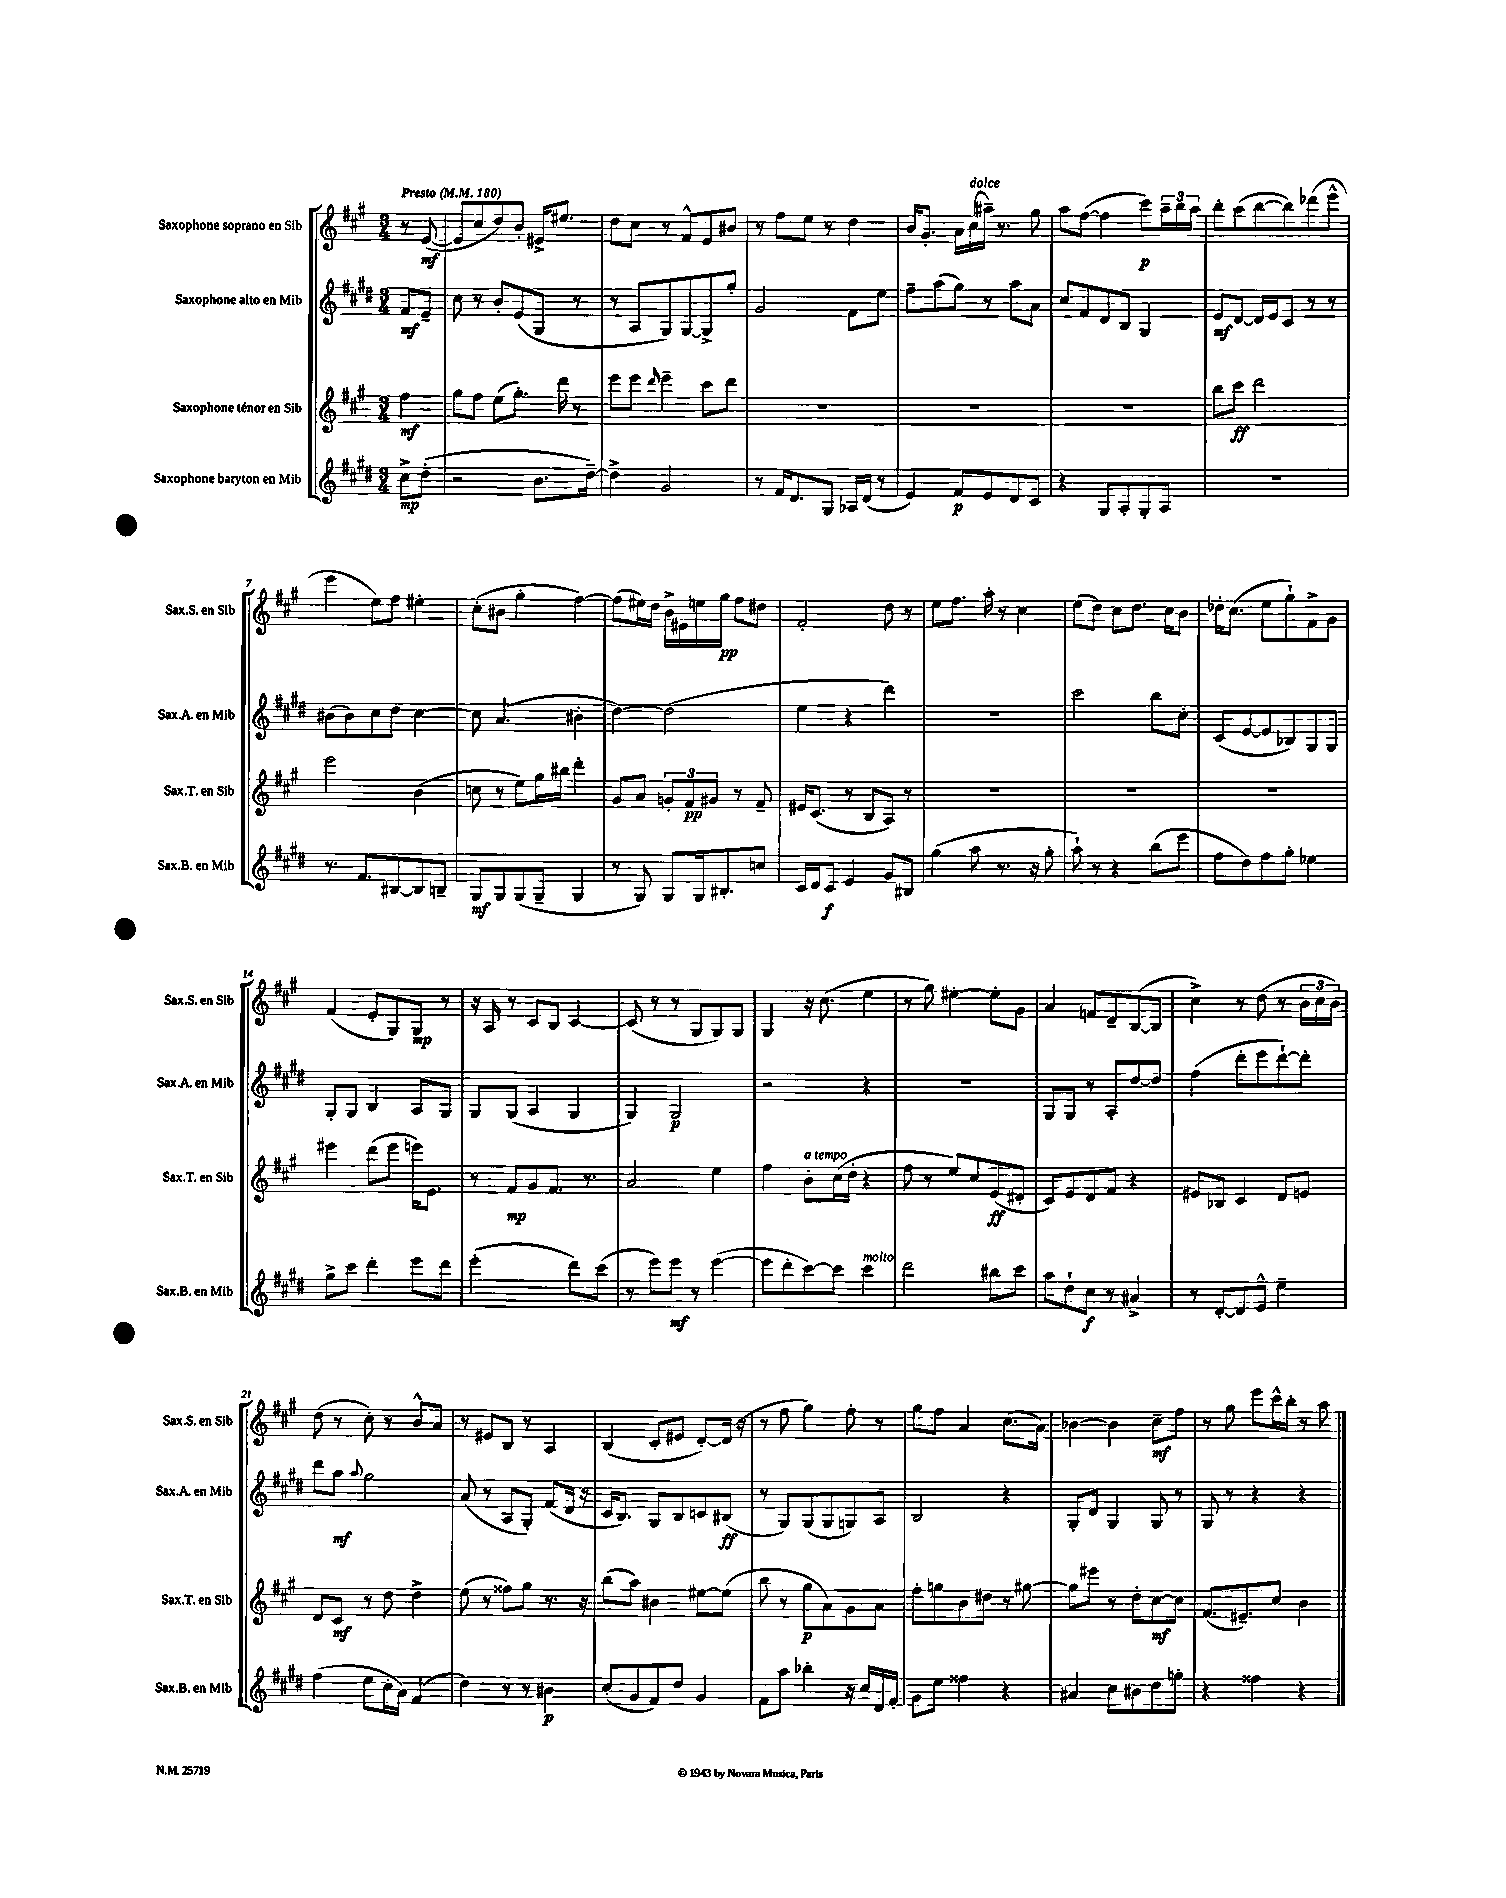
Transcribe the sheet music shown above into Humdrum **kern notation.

**kern	**kern	**kern	**kern
*staff4	*staff3	*staff2	*staff1
*clefG2	*clefG2	*clefG2	*clefG2
*k[f#c#g#d#]	*k[f#c#g#]	*k[f#c#g#d#]	*k[f#c#g#]
*M3/4	*M3/4	*M3/4	*M3/4
*MM180	*MM180	*MM180	*MM180
8cc#^\L	4ff#\	8f#/L	8r
(8dd#'\J	.	8e~/J	([8e/
=	=	=	=
2r	8gg#\L	8cc#\	8e/]L
.	8ff#\J	8r	8cc#/
.	(8ee\L	8b'/L	8dd/)
.	8.gg#'\J)	(8e/	8b'/J
8.b\L	.	8G#/J	16e#^/LK
.	16ddd\	.	8.ee#/J
.	8r	8r	.
[16dd#~\Jk)	.	.	.
=	=	=	=
4dd#^\]	8eee\L	8r	8dd\L
.	8eee\J	8A/L	8cc#\J
.	16qqddd/	.	.
2g#/	4eee~\	8G#/)	8r
.	.	[8G#/	8f#^^/L
.	8ccc#\L	8G#^/]	8e/
.	8ddd\J	8gg#'/J	8b#/J
=	=	=	=
8r	2.r	2g#/	8r
16f#/LK	.	.	8ff#\L
8.d#/	.	.	.
.	.	.	8ee\J
8G#/J	.	.	8r
16A-/LL	.	8f#\L	4dd\
(16d#/JJ	.	.	.
8r	.	8ee\J	.
=	=	=	=
4e/)	2.r	8ff#~\L	16b/LK
.	.	.	8.g#'/J
.	.	(8aa\	.
8f#/L	.	8gg#\J)	16a\LL
.	.	.	(16cc#\
8e/	.	8r	16aa#~\JJ)
.	.	.	8.r
8d#/	.	8aa\L	.
8c#/J	.	8a\J	8gg#\
=	=	=	=
4r	2.r	8cc#/L	8aa\L
.	.	8f#/	([8ff#\J
8G#/L	.	8d#/	4ff#\]
8A'/	.	8B/J	.
8G#'/	.	4G#/	8ccc#\L)
8A/J	.	.	24aa~\L
.	.	.	24bb\
.	.	.	24aa\JJ
=	=	=	=
2.r	8bb\L	8e/L	8bb'\L
.	8ccc#\J	[8d#/J	(8aa\
.	2ddd\	16d#/]LL	[8bb\
.	.	16e/J	.
.	.	8c#/J	8bb\])
.	.	8r	(8ddd-\
.	.	8r	8eee^^\J
=	=	=	=
8.r	2eee\	(8b#\L	4eee\
.	.	8b#\)	.
8.f#/L	.	.	.
.	.	8cc#\	8ee\L)
[8B#/	.	8dd#\J	8ff#\J
8B#/]	(4b\	[4cc#\	4ee#'\
8B~/J	.	.	.
=	=	=	=
8G#/L	8cc\	8cc#\]	(8cc#'\L
8G#/	8r	(4.a/	8b#\J
(8G#/	8ee\L)	.	4gg#'\
8G#~/J	16gg#\L	.	.
.	16bb#\JJ	.	.
4G#/	4ddd'\	4b#'\	[4ff#\)
=	=	=	=
8r	8g#/L	[4dd#\)	(8ff#\]L
8G#/)	8a/J	.	16ee#\L)
.	.	.	16dd\JJ
8G#/L	12g'/L	(2dd#\]	16b^\LL
.	.	.	16e#\
.	12f#/	.	.
16G#/k	.	.	16ee\
.	12g#/J	.	.
8.B#'/	.	.	16gg#\JJ
.	8r	.	8ff#\L
8cc/J	8f#~/	.	8dd#\J
=	=	=	=
16c#/LL	16e#/LK	4ee\	2f#'/
16d#/J	(8.c#/J	.	.
8c#/J	.	.	.
4e/	8r	4r	.
.	8B/L	.	.
8g#/L	8A/J)	4ddd#\)	8dd\
8B#/J	8r	.	8r
=	=	=	=
(4gg#\	2.r	2.r	8ee\L
.	.	.	8.ff#\J
8aa\	.	.	.
.	.	.	16aa'\
8.r	.	.	8r
.	.	.	4cc#\
16r	.	.	.
8gg#'\	.	.	.
=	=	=	=
8aa`\)	2.r	2ccc#\	(8ee\L
8r	.	.	8dd\J)
4r	.	.	8cc#\L
.	.	.	8.dd\J
(8bb\L	.	8bb\L	.
.	.	.	16cc#\LK
8eee\J	.	8cc#'\J	8b\J
=	=	=	=
8ff#\L	2.r	(8c#/L	16dd-'\LK
.	.	.	(8.cc#\J
8dd#\)	.	[8e/	.
8ff#\	.	8e/]	8ee\L
8gg#'\J	.	8B-/)	8gg#`\)
4ee-\	.	8G#/	8f#^\
.	.	8G#/J	8g#\J
=	=	=	=
8gg#^\L	4eee#\	8G#'/L	(4f#/
8ccc#\J	.	8G#/J	.
4ddd#'\	(8ddd\L	4B/	8e'/L
.	8eee#\J	.	8G#/)
8eee\L	16eee\LK)	8A/L	8G#/J
.	8.e\J	.	.
8ddd#\J	.	8G#/J	8r
=	=	=	=
(2eee'\	8r	8G#/L	16r
.	.	.	16A/
.	8f#/L	(8G#/J	8r
.	8g#/	4A/	8c#/L
.	8.f#/J	.	8B/J
8ddd#\L)	.	4G#/	[4c#/
.	8.r	.	.
(8ccc#\J	.	.	.
=	=	=	=
8r	2a/	4G#/)	(8c#/]
8eee\L)	.	.	8r
8eee\J	.	2G#/	8r
8r	.	.	8G#/L
([4eee\	4ee\	.	8G#/)
.	.	.	8G#/J
=	=	=	=
8eee\]L	4ff#\	2r	4G#/
8ddd#'\	.	.	.
[8ccc#\)	8b'\L	.	16r
.	.	.	(8.cc#\
8ccc#\]J	(16cc#\L	.	.
.	16dd'\JJ	.	.
4ccc#\	4r	4r	4ee\
=	=	=	=
2ddd#\	8ff#\	2.r	8r
.	8r	.	8gg#\)
.	8ee/L)	.	[4ee#'\
.	8cc#/	.	.
8bb#\L	(8e/	.	8ee#'\]L
8ccc#\J	8d#'/J	.	8g#\J
=	=	=	=
8aa\L	8c#/L)	8G#/L	4a/
8dd#`\	8e/	8G#/J	.
8cc#\J	8d/	8r	8f/L
8r	8f#/J	8A'/L	8d~/
4a#^/	4r	[8dd#/	([8B/
.	.	8dd#/]J	8B/]J
=	=	=	=
8r	8e#/L	(4ff#\	4cc#^\)
[8d#'/L	8B-/J	.	.
8d#/]	4c#/	8ddd#'\L	8r
8e^^/J	.	8eee\	(8dd\
4ee~\	8d/L	[8ddd#`\)	8r
.	8e/J	8ddd#'\]J	24b\LL
.	.	.	24cc#\
.	.	.	24b\JJ)
=	=	=	=
(4ff#\	8d/L	8ddd#\L	(8dd\
.	8c#/J	8aa\J	8r
.	.	8qqaa/	.
8ee\L	8r	2gg#\	8cc#'\)
16cc#'\L	8dd\	.	8r
16a\JJ)	.	.	.
(4f#/	4dd^\	.	8b^^/L
.	.	.	8a/J
=	=	=	=
4dd#\)	(8ee\	(8a/	8r
.	8r	8r	8e#/L
8r	8ff##\L)	8A/L	8B/J
8r	8gg#\J	8G#'/J)	8r
4b#\	8.r	(8f#/L	4A/
.	.	16d#/Jk	.
.	16r	16r	.
=	=	=	=
(8cc#'/L	(8bb\L	16c#/LK	(4B/
.	.	8.B/J)	.
8g#/	8aa\J)	.	.
8f#/)	4b#\	8G#/L	8c#'/L
8dd#/J	.	8B/	8e#/J
4g#/	[8ee#\L	8c/	[8d'/L)
.	(8ee#\]J	(8B#/J	(16d/]Jk
.	.	.	16r
=	=	=	=
8f#\L	8bb\	8r	8r
8aa\J	8r	8G#/L)	8ff#\
4bb-'\	8gg#\L	(8G#/	4gg#\)
.	8a\)	8G#/	.
16r	8g#\	8G/)	8ff#'\
16cc#/LL	.	.	.
16d#/	8a\J	8A/J	8r
16f#'/JJ	.	.	.
=	=	=	=
8g#\L	8ff#'\L	2B/	8gg#\L
8ee\J	8gg\	.	8ff#\J
4ff##\	8b\	.	4a/
.	8dd#\J	.	.
4r	8r	4r	(8.cc#\L
.	[8gg#\	.	.
.	.	.	16a\Jk)
=	=	=	=
4a#/	8gg#\]L	8G#'/L	[4b-\
.	8eee#\J	8d#/J	.
8cc#\L	8r	4G#/	4b-\]
8b#\	8dd'\L	.	.
8dd#\	[8cc#\	8G#/	8cc#~\L
8gg'\J	8cc#\]J	8r	8ff#\J
=	=	=	=
4r	(8.f#/L	8G#/	8r
.	.	8r	8gg#\
.	8.e#~/)	.	.
4ff##\	.	4r	8eee\L
.	8cc#/J	.	16ccc#^^\L
.	.	.	16bb'\JJ
4r	4b\	4r	8r
.	.	.	8aa\
==	==	==	==
*-	*-	*-	*-
